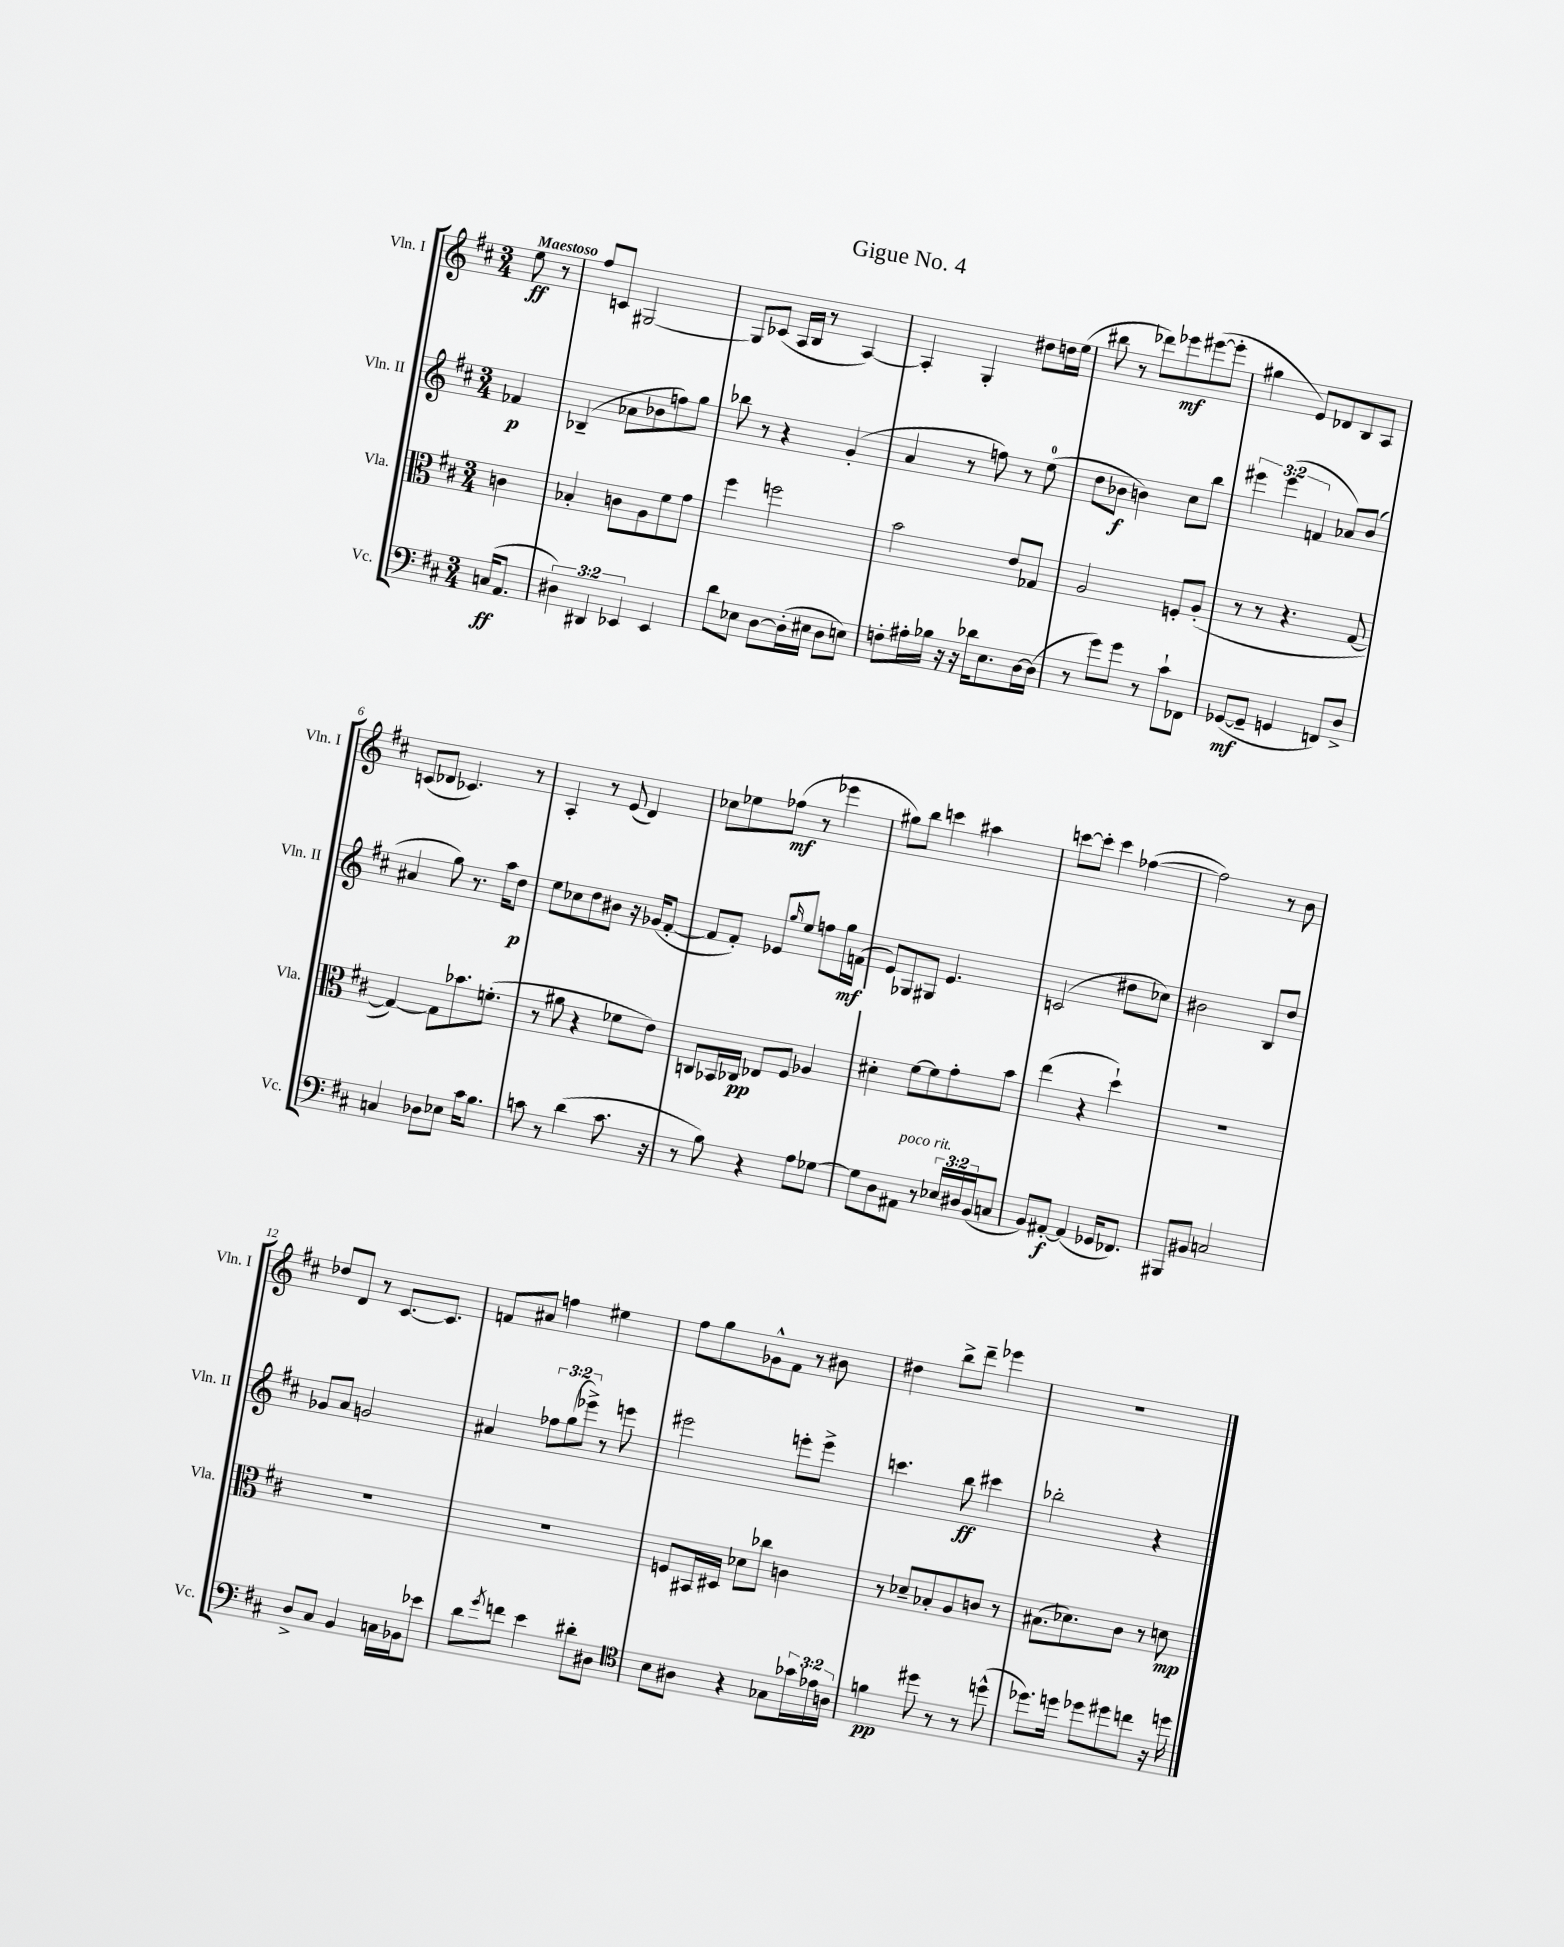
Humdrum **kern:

**kern	**kern	**kern	**kern
*staff4	*staff3	*staff2	*staff1
*clefF4	*clefC3	*clefG2	*clefG2
*k[f#c#]	*k[f#c#]	*k[f#c#]	*k[f#c#]
*M3/4	*M3/4	*M3/4	*M3/4
(16C	4c	4f-	8ee
8.AA	.	.	.
.	.	.	8r
=	=	=	=
6D#)	4B-'	(4B-~	8ff#
.	.	.	8c
6DD#	.	.	.
.	8c	8a-	[2G#
6EE-	.	.	.
.	8A	8b-	.
4EE-	8f#	8ff)	.
.	8g	8gg	.
=	=	=	=
8d	4ff#	8bb-	8G#]
8E-	.	8r	(8c-
[8D	2ff	4r	16A
.	.	.	16B
(16D']	.	.	8r
16E#	.	.	.
8D	.	(4g'	[4A)
8E)	.	.	.
=	=	=	=
8F'	2b	4a	4A']
16A#'	.	.	.
16B-	.	.	.
16r	.	8r	4G'
16r	.	.	.
16d-	.	8ff)	.
8.E	.	.	.
.	8e	8r	8dd#
[16D	8G-	(8ee	16dd
(16D]	.	.	(16ee
=	=	=	=
8r	2A	8dd	8bb#
8g)	.	8b-	8r
8g	.	4b)	8ddd-)
8r	.	.	8eee-
8c#`	8F'	8cc#	([8eee#
8FF-	(8A'	8bb	8eee#']
=	=	=	=
([8GG-	8r	6eee#	4gg#
8GG-~]	8r	.	.
.	.	(6eee#	.
4GG	4.r	.	8e)
.	.	6f	.
.	.	.	8d-
8FF)	.	8a-)	8B
8D^	[8G	(8b	8A
=	=	=	=
4C	4G_)	4a#	(8c
.	.	.	8d-
8D-	8G]	8gg)	4.c-)
8E-	8.b-	8.r	.
16c#	.	.	.
8.B	(8.f'	16aa	.
.	.	8dd	8r
=	=	=	=
8c	8r	8ee	4A'
8r	8a#	8cc-	.
(4d	4r	8dd	8r
.	.	8b#	(8e
8.c	8f-	16r	4d)
.	.	(16g-	.
.	8e)	[8f#'	.
16r	.	.	.
=	=	=	=
8r	8C	8f#]	8cc-
8B)	16BB-	8f#')	8ee-
.	16C-	.	.
4r	8E-	8e-	(8ff-
.	.	16qqgg	.
.	8F#	8ee	8r
8A	4A-	8ff	4eee-
[8G-	.	16gg	.
.	.	(16f	.
=	=	=	=
8G-]	4d#'	8e)	8gg#)
8D	.	8G-	8bb
8AA#	[8f#	8G#	4ccc
8r	8f#]	4.e	.
24E-	8g'	.	4aa#
24D#	.	.	.
(24BB	.	.	.
8C	8b	.	.
=	=	=	=
8BB)	(4ee	(2c	[8ccc
[8AA#'	.	.	8ccc']
(4AA#]	4r	.	4ccc
16GG-	4dd`)	8dd#	([4ff-
8.FF-)	.	.	.
.	.	8cc-)	.
=	=	=	=
8BBB#	2.r	2b#	2ff-])
8BB#	.	.	.
2C	.	.	.
.	.	8B	8r
.	.	8dd	8b
=	=	=	=
8D^	2.r	8g-	8dd-
8C#	.	8a	8d
4BB	.	2g	8r
.	.	.	[8.c#
16C	.	.	.
16BB-	.	.	8.c#]
8e-	.	.	.
=	=	=	=
8d	2.r	4a#	8f
8qg	.	.	.
8f	.	.	8a#
4e	.	12ff-	4ff
.	.	(12gg	.
.	.	12eee-^)	.
8d#'	.	8r	4ee#
8D#	.	8eee	.
=	=	=	=
*clefC4	*	*	*
8B	8F	2eee#	8ff#
8A#	16BB#	.	8gg
.	16D#	.	.
4r	8d-	.	8g-^^
.	8cc-	.	8f#
8G-	4c	8eee'	8r
24g-	.	8eee^	8b#
24e-	.	.	.
24A	.	.	.
=	=	=	=
4f	8r	4.ccc	4dd#
.	8d-~	.	.
8dd#	8B-'	.	8bb^
8r	8A	8bb	8ddd~
8r	8c	4ccc#	4eee-
(8dd^^	8r	.	.
=	=	=	=
8.dd-)	(8.B#	2bb-'	2.r
16dd	8.d-)	.	.
8dd-	.	.	.
8dd#	8c#	.	.
8cc	8r	4r	.
16r	8d	.	.
16dd	.	.	.
==	==	==	==
*-	*-	*-	*-
